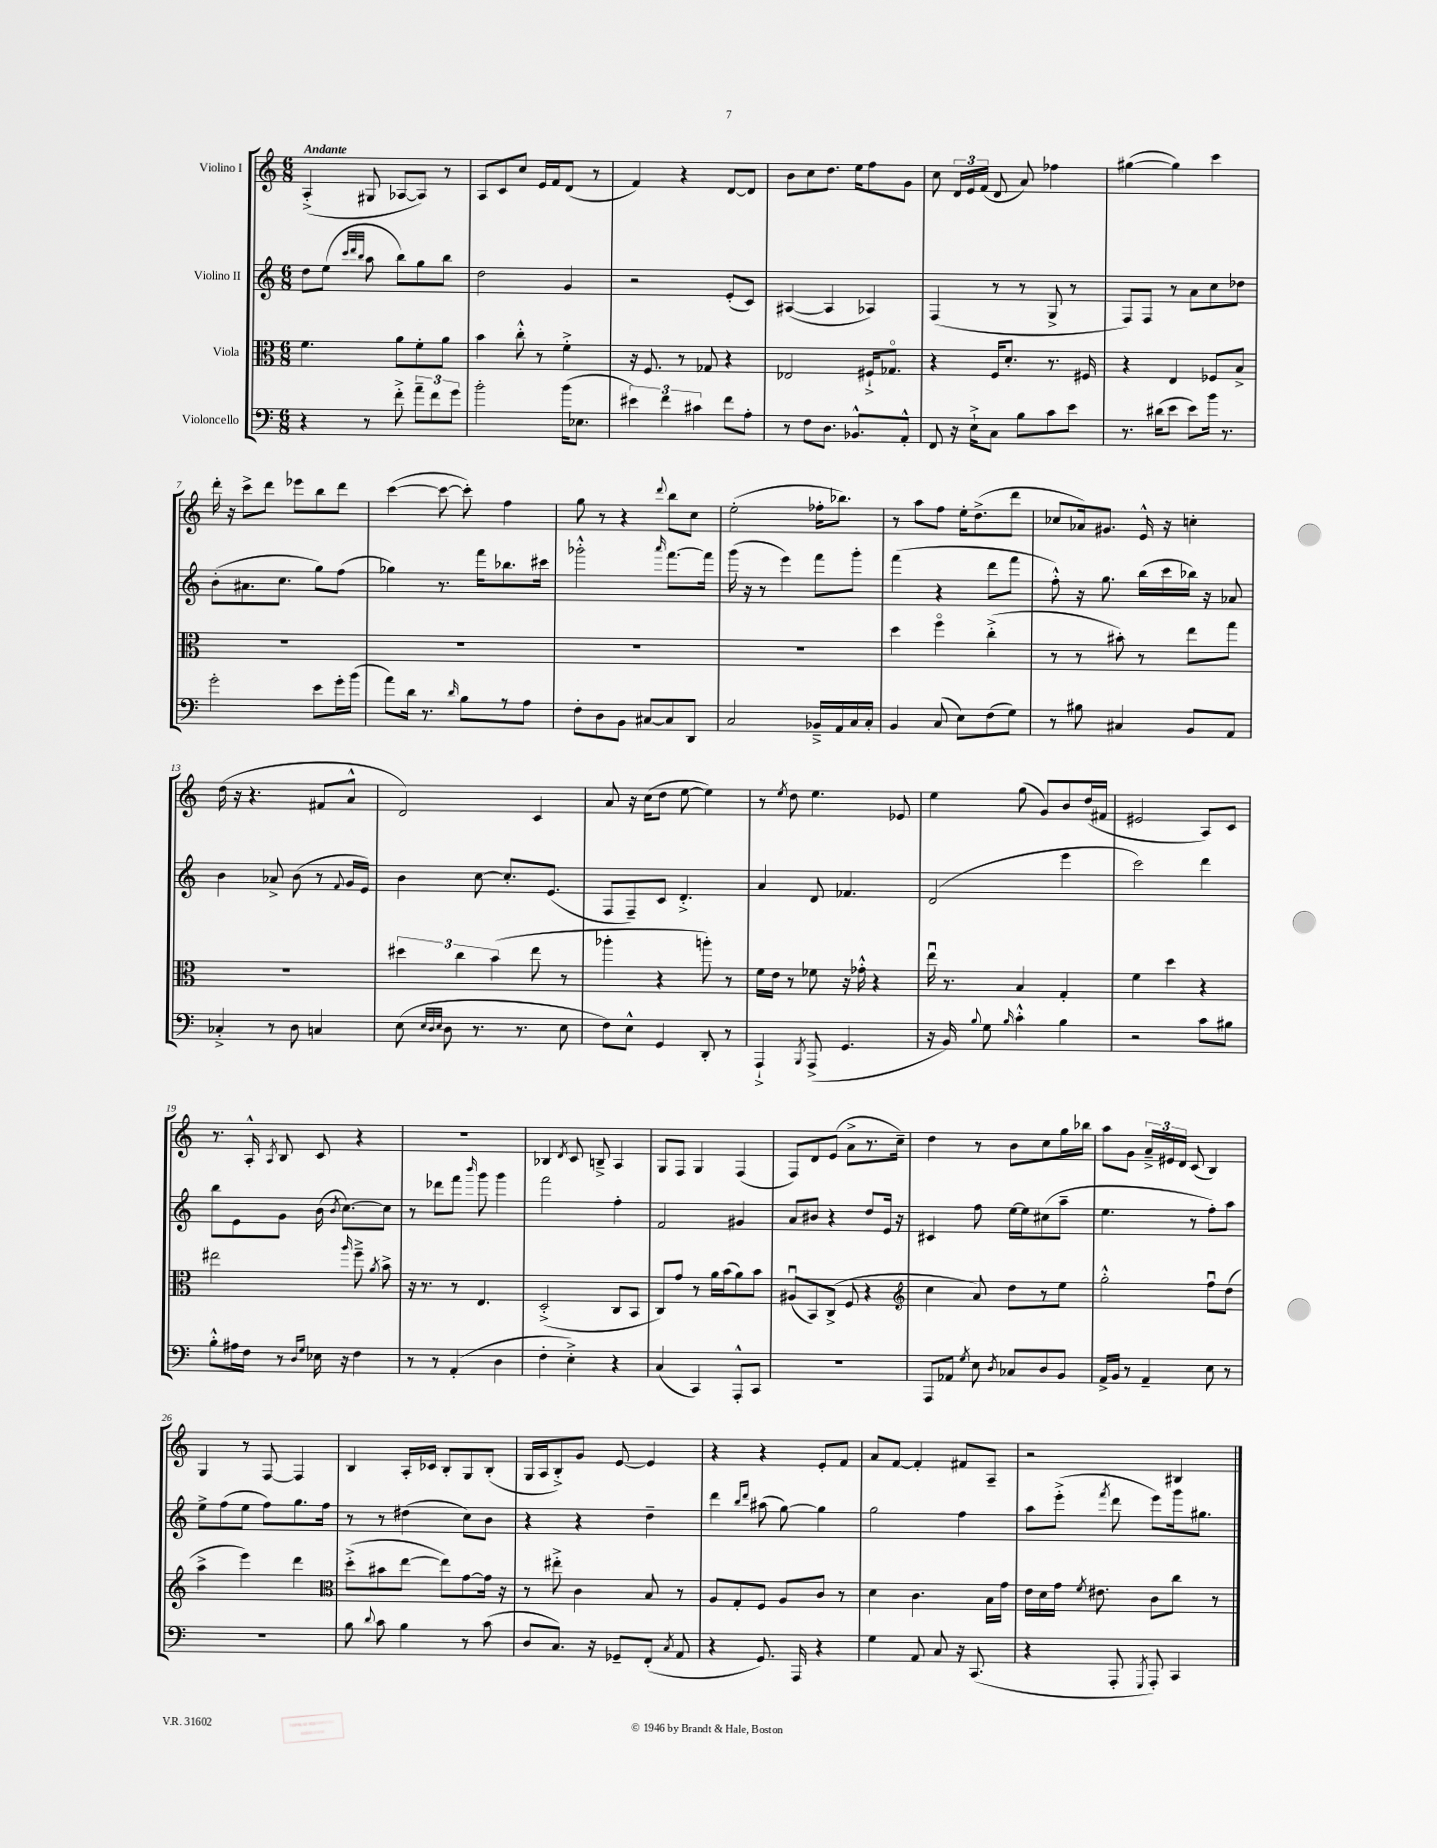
<<
\new StaffGroup <<
\new Staff = "s0" \with { instrumentName = "Violino I" } {
    \clef treble \key c \major \numericTimeSignature \time 6/8 \tempo "Andante"
    \autoBeamOff a4-.->( gis8 aes8[~ aes8]) r8 |
    a8[ c'8 c''8] e'16[ f'16 d'8]( r8 |
    f'4) r4 d'8[~ d'8] |
    b'8[ c''8 d''8.] e''16[ f''8 g'8] |
    c''8 \tuplet 3/2 { d'16[ e'16 f'16]( } d'8 a'8) fes''4 |
    gis''4~( gis''4) c'''4 |
    d'''16-. r16 c'''8[-> d'''8] ees'''8[ b''8 d'''8] |
    c'''4~( c'''8~ c'''8-.) f''4 |
    g''8 r8 r4 \appoggiatura { d'''8 } b''8[ c''8] |
    e''2-.( fes''16[-. bes''8.]) |
    r8 a''8[ f''8] e''16[-. d''8.->( d'''8] |
    ces''8[ aes'16) gis'8.] e'16-^ r16 c''4-. |
    d''16( r16 r4. fis'8[ a'8]-^ |
    d'2) c'4 |
    a'8 r16 c''16[( d''8] e''8~ e''4) |
    r8 \acciaccatura { e''8 } d''8 e''4. ees'8 |
    e''4 g''8( g'8[) b'8 d''16( fis'16] |
    eis'2 a8[) c'8] |
    r8. a16-.-^ \acciaccatura { a8 } b8 c'8 r4 |
    R2. |
    bes4 \acciaccatura { d'8 } c'8 b8---> a4 |
    g8[ f8] g4 f4( |
    f8[) d'8 e'8]( a'8[-> r8. c''16]--) |
    d''4 r8 b'8[ c''8 g''16 bes''16] |
    a''8[ g'8] \tuplet 3/2 { a'16[---> eis'16 d'16] } c'8( b4) |
    g4 r8 f8~ f4 |
    b4 a16[-. ces'16] b8[-. g8 b8]-.( |
    g16[ a16 b8-.->) g'8] e'8~ e'4 |
    r4 r4 e'8[-. f'8] |
    a'8[ f'8]~ f'4-. fis'8[ a8]-- |
    r2 bis4 \bar "|." |
}
\new Staff = "s1" \with { instrumentName = "Violino II" } {
    \clef treble \key c \major \numericTimeSignature \time 6/8
    \autoBeamOff d''8[ e''8]( \grace { c'''32[ d'''32 b''32] } a''8 b''8[) g''8 b''8] |
    d''2 g'4 |
    r2 e'8[-.( c'8]) |
    ais4~( ais4 aes4) |
    f4( r8 r8 g8-> r8 |
    f8[) f8] r8 a'8[ c''8 des''8] |
    b'8[-.( ais'8. c''8.] g''8[) f''8]( |
    ges''4) r8. f'''16[ bes''8. cis'''16] |
    ges'''2-.-^ \grace { a'''16 } f'''8.[~ f'''16] |
    g'''16( r16 r8 e'''4) f'''8[ g'''8]-. |
    f'''4( r4 d'''8[ f'''8] |
    f''8-.-^) r16 g''8. b''16[( c'''16 bes''16]) r16 aes'8 |
    b'4 aes'8-> b'8( r8 \appoggiatura { f'8 } g'16[ e'16]) |
    b'4 c''8~ c''8.[-. e'8.]( |
    f8[ f8--) c'8] d'4.-.-> |
    a'4 d'8 fes'4. |
    d'2( e'''4 |
    c'''2) d'''4 |
    b''8[ e'8 g'8] b'16( \acciaccatura { b'8 } c''8.[~) c''8] |
    r8 des'''8[ f'''8] \grace { b'''16 } g'''8 g'''4 |
    f'''2 f''4-. |
    f'2 gis'4 |
    a'8[ bis'8] r4 d''8[ e'16] r16 |
    cis'4 f''8 e''16[~ e''16 cis''8( a''8]-- |
    e''4. r8 f''8[-.) a''8] |
    e''8[-> f''8( e''8] f''8[) g''8. f''16] |
    r8 r8 dis''4( c''8[) b'8] |
    r4 r4 d''4-- |
    d'''4 \grace { b''16[ d'''16] } ais''8( g''8~) g''4 |
    g''2 f''4 |
    a''8[ e'''8]-.->( \acciaccatura { f'''8 } d'''8 e'''8[) g'''16 gis''8.] \bar "|." |
}
\new Staff = "s2" \with { instrumentName = "Viola" } {
    \clef alto \key c \major \numericTimeSignature \time 6/8
    \autoBeamOff f'4. a'8[ f'8-. a'8] |
    b'4 c''8-.-^ r8 f'4-.-> |
    r16 f8. r8 ges8 r4 |
    ees2 fis16[-!-> ges8.]\flageolet |
    r4 f16[ d'8.]-. r8. fis16 |
    r4 e4 fes8[ b8]-> |
    R2. |
    R2. |
    R2. |
    R2. |
    d''4 f''4\flageolet c''4-.->( |
    r8 r8 bis'8-.) r8 e''8[ g''8] |
    R2. |
    \tuplet 3/2 { dis''4 c''4 b'4( } e''8 r8 |
    aes''4-. r4 a''8-.) r8 |
    f'16[ e'16] r8 fes'8 r16 ges'16-.-^ r4 |
    e''16\downbow r8. b4 g4-. |
    f'4 d''4 r4 |
    eis''2 \grace { a''16 } f''8---> \acciaccatura { a'8 } b'8-> |
    r16 r8. r8 e4. |
    d2-.->( c8[ b,8] |
    c8[) g'8] r8 a'16[ b'16( a'8) b'8] |
    ais8[\downbow( b,8) c8]->( f8 r4 |
    \clef treble c''4 a'8) d''8[ r8 e''8] |
    g''2-.-^ f''8[\downbow d''8]( |
    a''4-> e'''4) d'''4 |
    \clef alto d''8[-.->( bis'8 e''8]~ e''8[) g'8~ g'16] r16 |
    r8 eis''8-.-> c'4 b8 r8 |
    a8[ g8-. f8] a8[ c'8] r8 |
    d'4 c'4. b16[ g'16] |
    e'16[ d'16 g'16] \acciaccatura { f'8 } eis'8. c'8[ c''8] r8 \bar "|." |
}
\new Staff = "s3" \with { instrumentName = "Violoncello" } {
    \clef bass \key c \major \numericTimeSignature \time 6/8
    \autoBeamOff r4 r8 f'8-.-> \tuplet 3/2 { a'8[-- f'8 g'8] } |
    b'2-. b'16[( ees8.] |
    \tuplet 3/2 { eis'4) f'4 cis'4 } f'8[ a8]-. |
    r8 f8[ d8.] bes,8.[-^ a,8]-.-^ |
    f,8 r16 e16[-!-> c8] b8[ c'8 e'8] |
    r8. dis'16[( e'8] e'8[) b'16] r8. |
    g'2-. e'8[ g'16-. b'16]( |
    a'8[) d'16] r8. \grace { d'16 } b8[ r8 a8] |
    f8[-. d8 b,8] cis8[~ cis8 d,8] |
    c2 bes,16[---> a,16 c16 c16]-. |
    b,4 c8( e8[) f8( g8]) |
    r8 bis8 cis4 b,8[ a,8] |
    ces4-.-> r8 d8 c4 |
    e8( \grace { e32[ d32 e32] } d8 r8. r8. e8 |
    f8[) e8]-^ g,4 d,8-. r8 |
    a,,4-!-> \acciaccatura { b,,8 } a,,8->( g,4. |
    r16 b,16) \appoggiatura { b8 } g8 \grace { b16 } c'4-.-^ b4 |
    r2 c'8[ bis8] |
    b8[-.-^ ais16 f16] r8 \grace { d16[ g16] } ees16 r16 f4 |
    r8 r8 a,4-.( d4 |
    f4-. e4-.->) r4 |
    c4( c,4) a,,8[-.-^ c,8] |
    R2. |
    a,,8[ aes,8] \acciaccatura { g8 } e8 \acciaccatura { d8 } ces8[ d8 b,8] |
    a,16[-> b,16] r8 a,4-- e8 r8 |
    R2. |
    b8 \appoggiatura { d'8 } c'8 b4 r8 c'8( |
    d8[ c8.]) r16 ges,8[-- f,8]-.( \acciaccatura { c8 } a,8 |
    r4 g,8.) a,,16 r4 |
    g4 a,8 c8 r16 c,8.( |
    r4 a,,8-. \acciaccatura { g,,8 } a,,8-.) c,4 \bar "|." |
}
>>
>>
